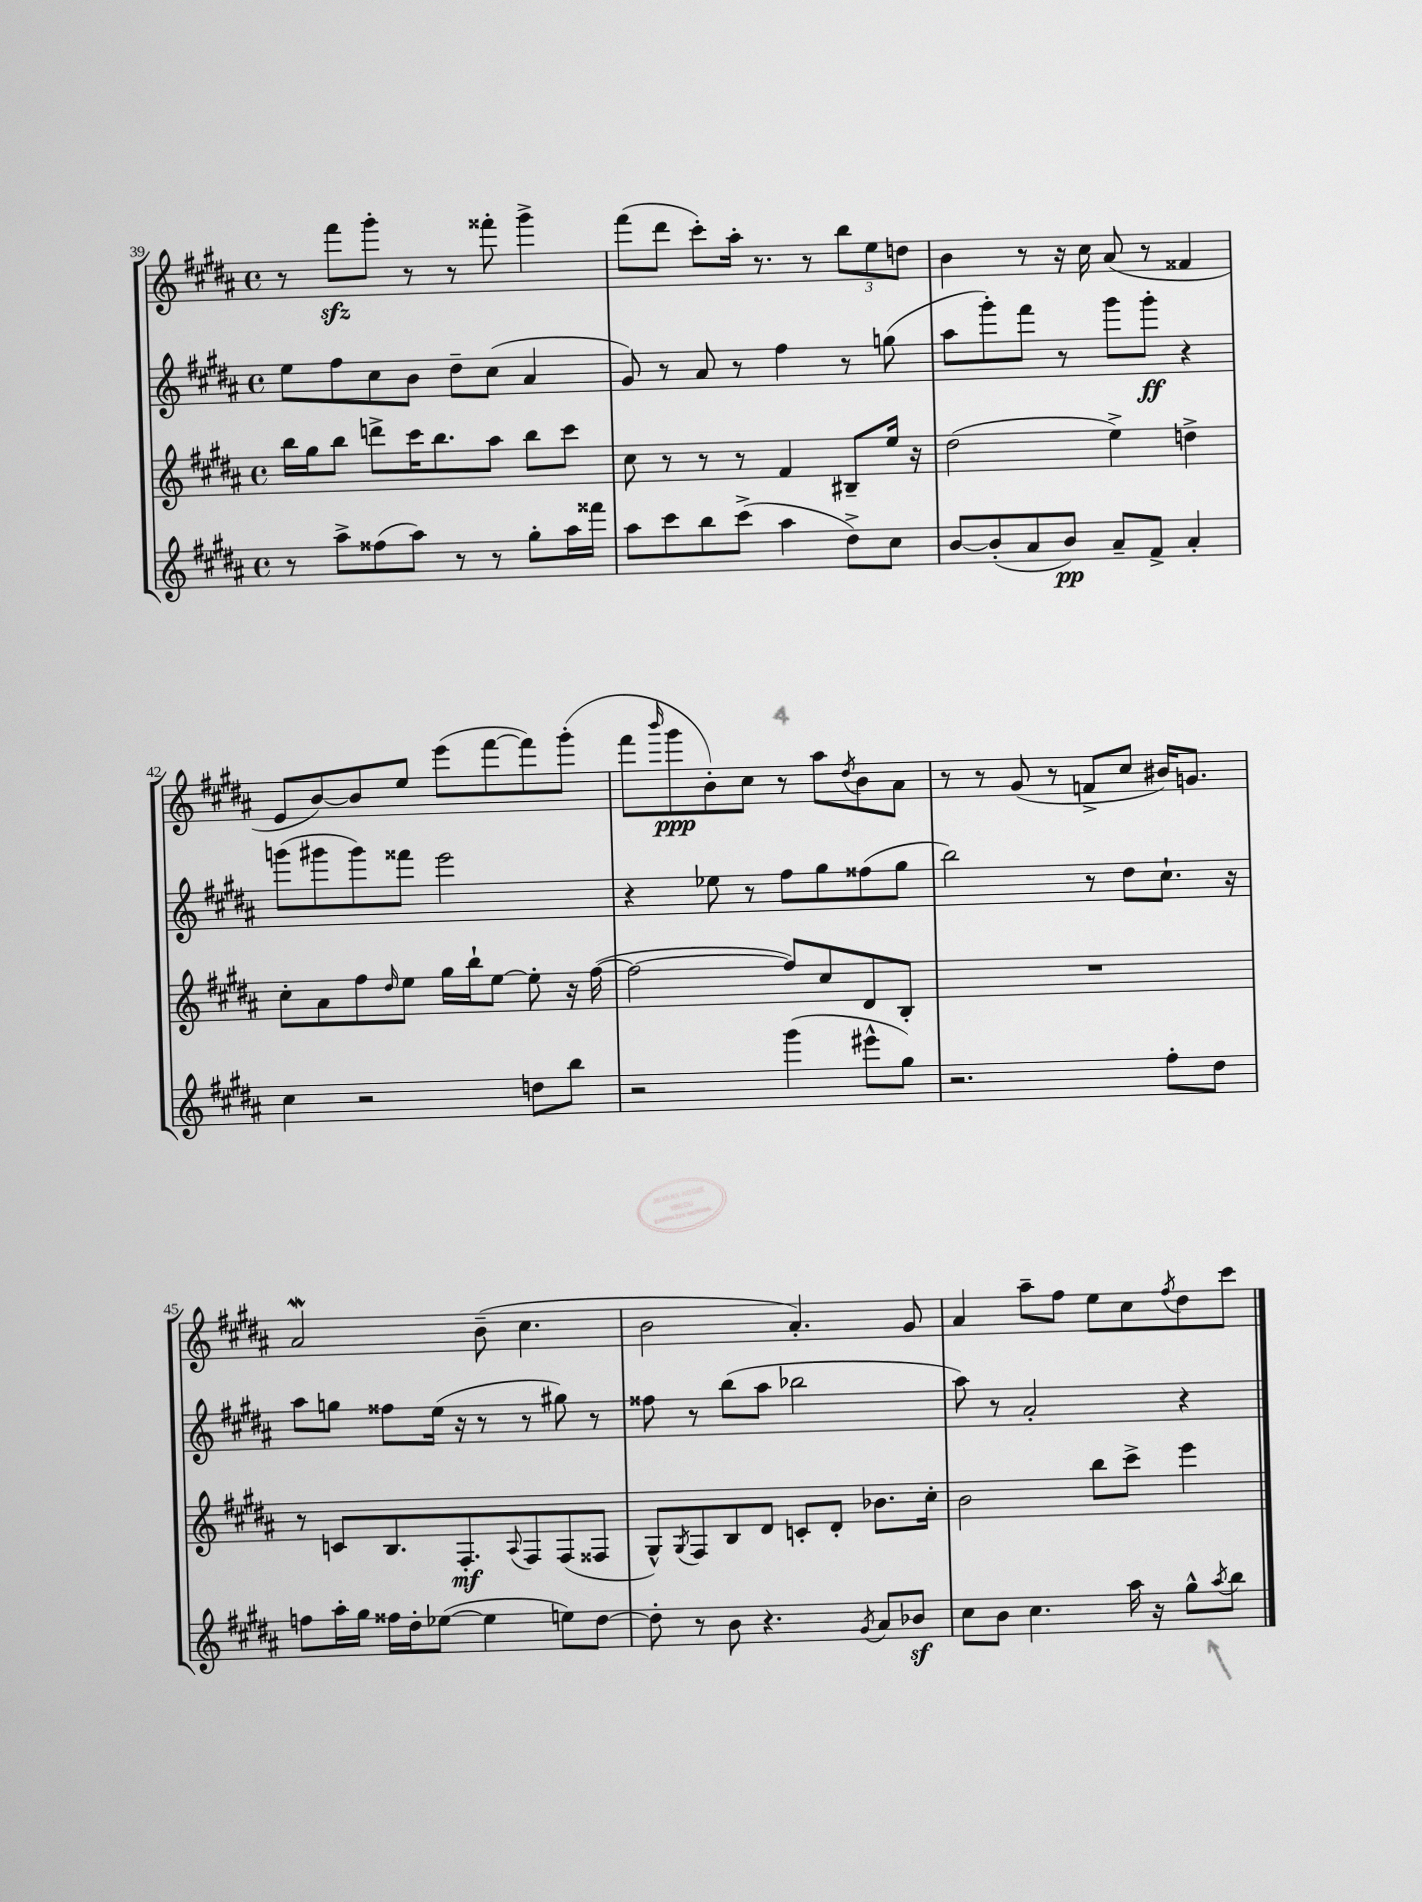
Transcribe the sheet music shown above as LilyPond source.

<<
\new StaffGroup <<
\new Staff = "s0" {
    \clef treble \key b \major \defaultTimeSignature \time 4/4
    r8 fis'''8\sfz gis'''8-. r8 r8 fisis'''8-. gis'''4-> |
    fis'''8( dis'''8 cis'''8-.) ais''16-. r8. r8 \tuplet 3/2 { b''8 e''8 d''8 } |
    b'4 r8 r16 cis''16 ais'8( r8 fisis'4 |
    e'8 b'8~) b'8 e''8 e'''8( fis'''8~ fis'''8) gis'''8-.( |
    fis'''8 \grace { b'''16 } gis'''8\ppp b'8-.) cis''8 r8 ais''8 \acciaccatura { dis''8 } b'8 ais'8 |
    r8 r8 gis'8( r8 f'8-> cis''8 bis'16) g'8. |
    ais'2\mordent b'8--( cis''4. |
    b'2 ais'4.-.) gis'8 |
    ais'4 ais''8-- fis''8 e''8 cis''8 \acciaccatura { fis''8 } dis''8 cis'''8 \bar "|." |
}
\new Staff = "s1" {
    \clef treble \key b \major \defaultTimeSignature \time 4/4
    e''8 fis''8 cis''8 b'8 dis''8-- cis''8( ais'4 |
    gis'8) r8 ais'8 r8 fis''4 r8 g''8( |
    ais''8 gis'''8-.) fis'''8 r8 gis'''8 gis'''8-.\ff r4 |
    g'''8( gis'''8 gis'''8) fisis'''8 e'''2 |
    r4 ees''8 r8 fis''8 gis''8 fisis''8( gis''8 |
    b''2) r8 dis''8 cis''8.-! r16 |
    ais''8 g''8 fisis''8 e''16( r16 r8 r8 gis''8) r8 |
    fisis''8 r8 b''8( ais''8 bes''2 |
    ais''8) r8 ais'2-. r4 \bar "|." |
}
\new Staff = "s2" {
    \clef treble \key b \major \defaultTimeSignature \time 4/4
    b''16 gis''16 b''8 d'''8-> cis'''16 b''8. ais''8 b''8 cis'''8 |
    cis''8 r8 r8 r8 fis'4 bis8-- e''16 r16 |
    dis''2( e''4->) d''4-> |
    cis''8-. ais'8 fis''8 \grace { dis''16 } e''8 gis''16 b''16-! e''8~ e''8-. r16 fis''16~( |
    fis''2~ fis''8) cis''8 dis'8 b8-. |
    R1 |
    r8 c'8 b8. fis8.-.\mf \appoggiatura { ais8 } fis8 fis8( fisis8 |
    gis8-^) \acciaccatura { gis8 } fis8 b8 dis'8 c'8-. dis'8-. bes'8. cis''16-. |
    b'2 b''8 cis'''8-> e'''4 \bar "|." |
}
\new Staff = "s3" {
    \clef treble \key b \major \defaultTimeSignature \time 4/4
    r8 ais''8-> fisis''8( ais''8) r8 r8 gis''8-. ais''16 fisis'''16 |
    ais''8 cis'''8 b''8 cis'''8->( ais''4 dis''8->) cis''8 |
    b'8~ b'8-.( ais'8 b'8\pp) ais'8-- fis'8-> ais'4-. |
    cis''4 r2 d''8 b''8 |
    r2 gis'''4( eis'''8-^ gis''8) |
    r2. fis''8-. dis''8 |
    f''8 ais''16-. gis''16 fisis''16 dis''16-. ees''8~( ees''4 e''8) dis''8~ |
    dis''8-. r8 b'8 r4. \acciaccatura { gis'8 } ais'8 bes'8\sf |
    cis''8 b'8 cis''4. ais''16 r16 gis''8-^ \acciaccatura { ais''8 } b''8 \bar "|." |
}
>>
>>
\layout { \context { \Score currentBarNumber = #39 } }
